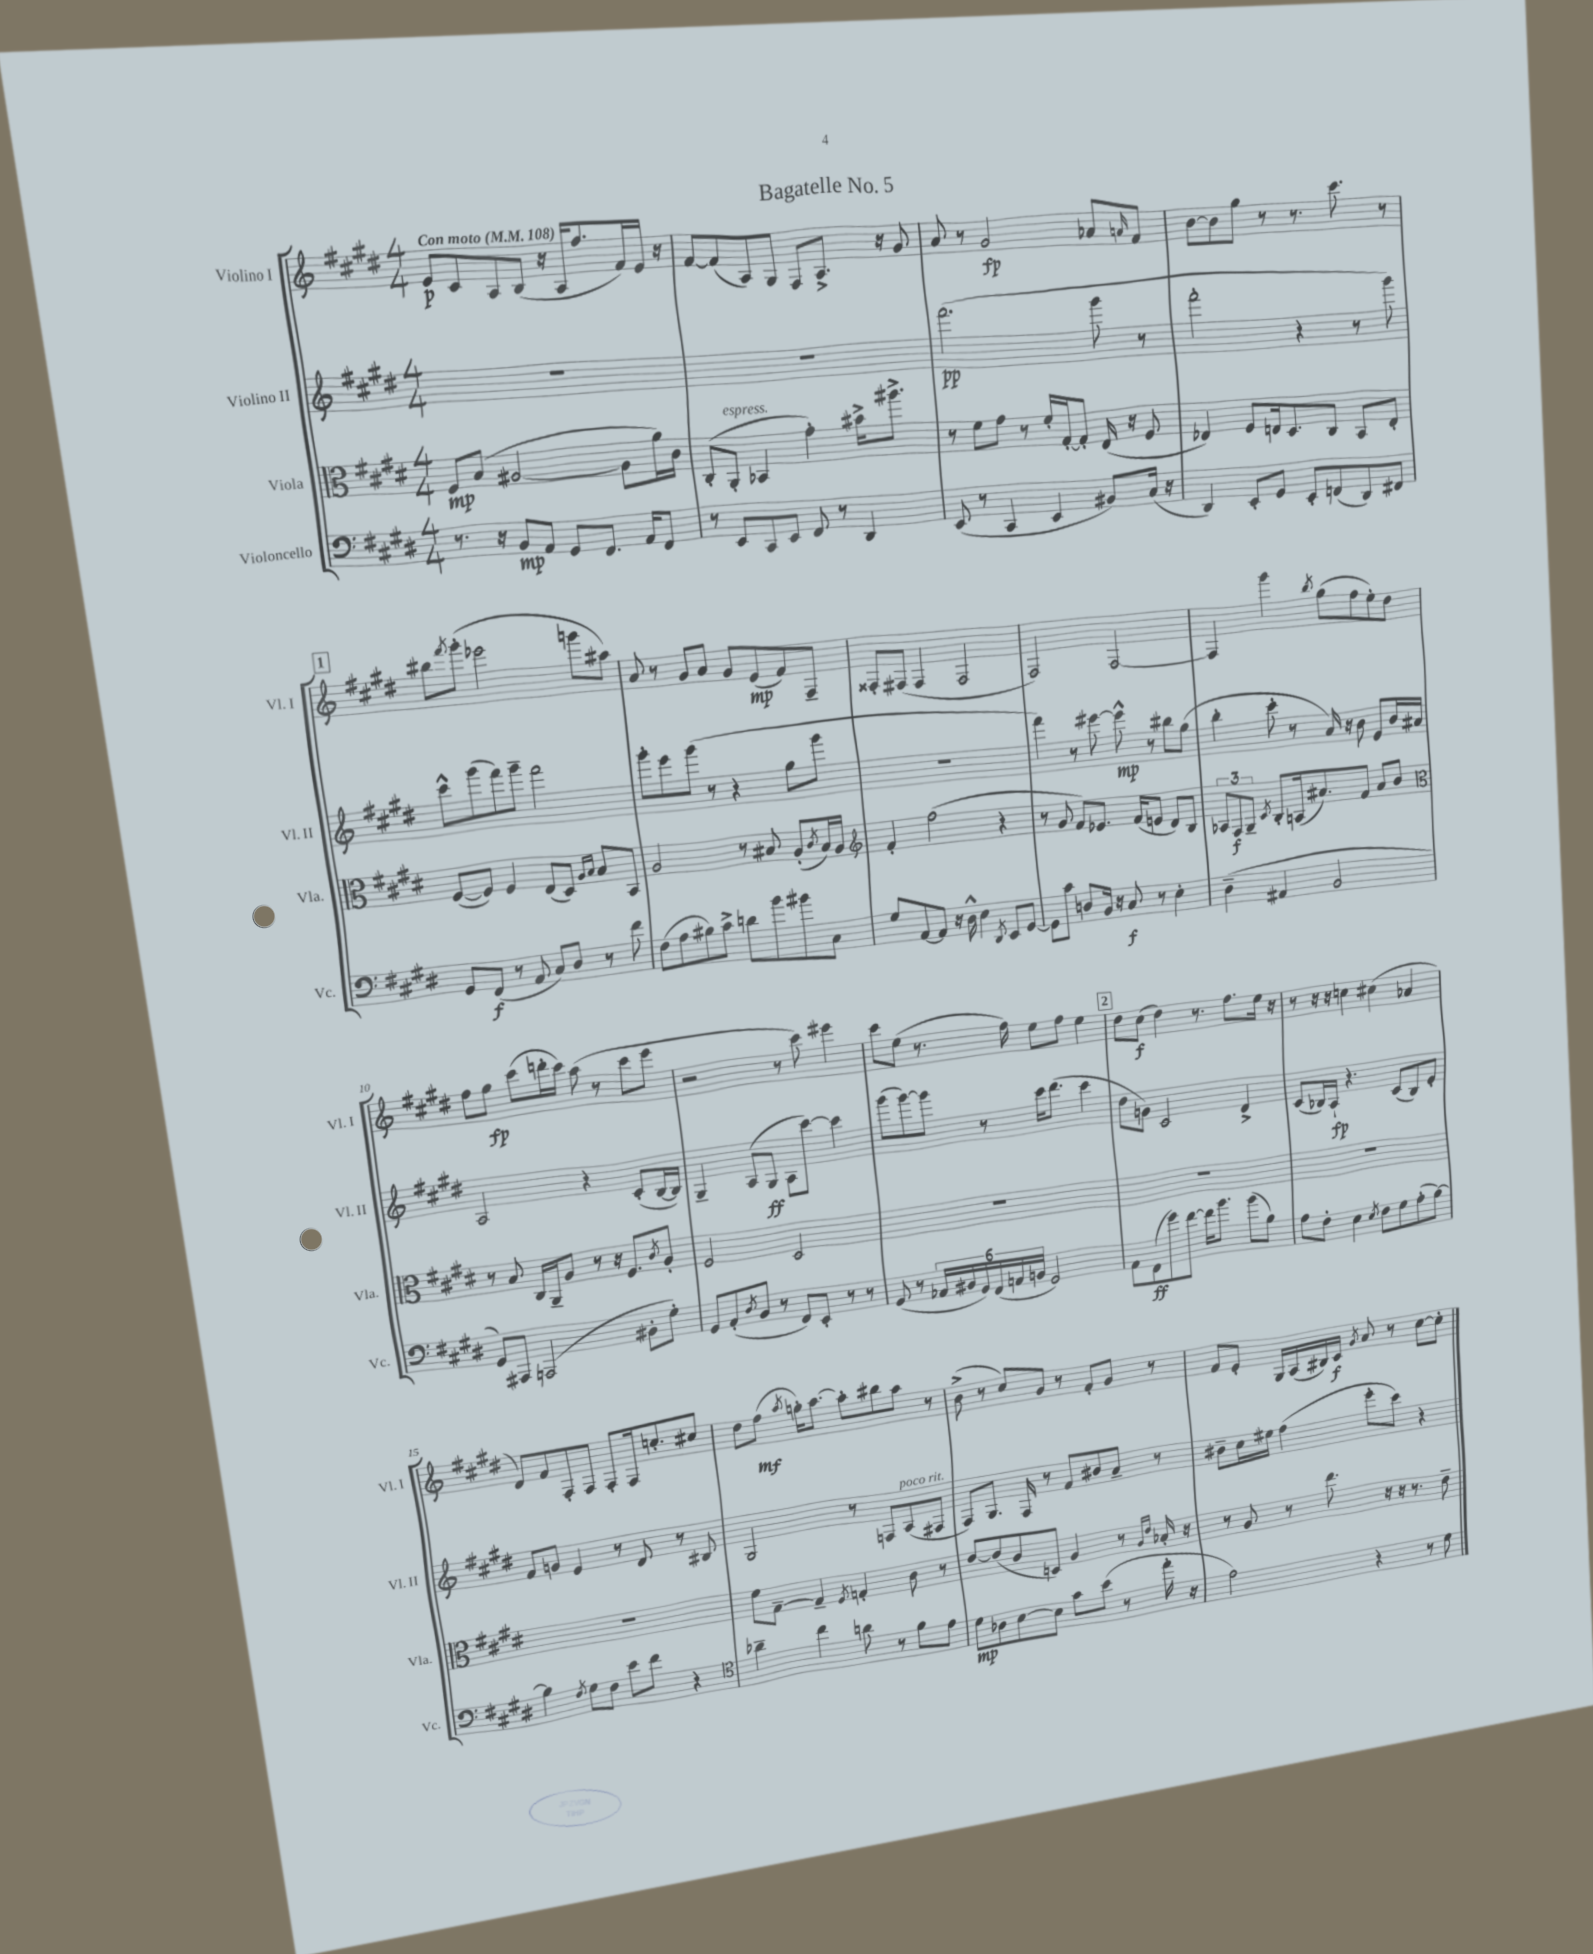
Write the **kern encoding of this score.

**kern	**kern	**kern	**kern
*staff4	*staff3	*staff2	*staff1
*clefF4	*clefC3	*clefG2	*clefG2
*k[f#c#g#d#]	*k[f#c#g#d#]	*k[f#c#g#d#]	*k[f#c#g#d#]
*M4/4	*M4/4	*M4/4	*M4/4
*MM108	*MM108	*MM108	*MM108
8.r	8F#	1r	8e
.	(8B	.	8c#
16r	.	.	.
8BB	[2A#	.	8A
8AA	.	.	(8B
8GG#	.	.	16r
.	.	.	16A
8.FF#	.	.	8.ff#
.	8A#]	.	.
16AA	.	.	16f#)
8FF#	16a)	.	16e
.	16c#	.	16r
=	=	=	=
8r	(8C#'	1r	[8f#
8EE	8AA'	.	(8f#]
8CC#	4BB-	.	8A)
8EE	.	.	8G#
8FF#	4g#')	.	8F#
8r	.	.	8.A^
4DD#	16b#^	.	.
.	8.aa#^	.	16r
.	.	.	8g#
=	=	=	=
(8EE	8r	(2.fff#	8a
8r	8f#	.	8r
4CC#	8g#	.	2g#
.	8r	.	.
4EE	16f#'	.	.
.	[16G#'	.	.
.	8G#']	.	.
8BB#)	(16E	8ggg#	8a-
.	16r	.	.
.	.	.	16qqa
(16C#	8F#	8r	8f#
16r	.	.	.
=	=	=	=
4DD#)	4E-)	2fff#'	[8b
.	.	.	8b]
8EE'	8F#	.	8gg#
8GG#	16E	.	8r
.	8.D#	.	.
8EE'	.	4r	8.r
(8FF	8C#	.	.
.	.	.	8.ccc#
8DD#)	8BB	8r	.
8FF#	8E'	8ggg#)	8r
=	=	=	=
8GG#	([8F#	8ccc#^^	8bb#
.	.	.	8qfff#
(8FF#	8F#])	(8ggg#	(8ggg#'
8r	4F#	8fff#)	2eee-
8AA	.	8ggg#~	.
8C#)	(8E	2fff#	.
8D#	8D#)	.	.
.	16qqA	.	.
.	16qqB	.	.
8r	8B	.	8ggg
8f#	8BB	.	8aa#)
=	=	=	=
(8F#	2A	8ggg#'	8a
8A	.	8eee	8r
8B#)	.	(8ggg#	8g#
8c#^	.	8r	8a
8d	8r	4r	8g#
8b	8B#	.	(8e
8b#	(8A'	8gg#	8f#)
.	8qc#	.	.
8C#	16B#)	8ggg#	8F#~
.	16A	.	.
=	=	=	=
*	*clefG2	*	*
8G#	4f#'	1r	8F##'
[8AA	.	.	(8F#
8AA]	(2ff#	.	4F#
16r	.	.	.
16D#^^	.	.	.
4E	.	.	2F#
8qDD#	.	.	.
8EE	4r	.	.
[8GG#	.	.	.
=	=	=	=
8GG#]	8r	4fff#)	2F#)
8c#	8g#	.	.
8D	8f#)	8r	.
16BB	8.e-	[8eee#	.
16r	.	.	.
8C#	.	8eee#^^]	[2F#
.	(16f#	.	.
8r	8e	8r	.
4E'	8d#)	8bb#	.
.	8B	(8gg#	.
=	=	=	=
(4D#~	12A-	4bb'	4F#]
.	12F#	.	.
.	12G#~	.	.
.	8qc#	.	.
4AA#	8B'	8ccc#'	4ggg#
.	(16A	8r	.
.	8.a#)	.	.
.	.	.	8qbb
2BB	.	16a)	(8gg#
.	.	16r	.
.	8f#	8b	8ff#
.	8a#	8e	8ee')
.	8b	16b	8dd#
.	.	16a#	.
=	=	=	=
*	*clefC3	*	*
8GG#)	8r	2A	8ff#
8AAA#	8B	.	8gg#
(2AAA	16C#	.	(8ccc#
.	16AA~	.	.
.	8A	.	16ddd'
.	.	.	16ccc#)
.	8r	4r	(8aa
.	16r	.	8r
.	8.F#	.	.
8BB#'	.	(8c#'	8ccc#
.	8qc#	.	.
8G#')	8A'	[16B	8eee
.	.	16B])	.
=	=	=	=
8GG#	2F#	4G#~	2r
(8AA'	.	.	.
8qD#	.	.	.
8BB	.	(8A	.
8r	.	8G#	.
8FF#)	2D#	8A	8r
8EE'	.	[8ccc#)	8ccc#)
8r	.	4ccc#]	4eee#
8r	.	.	.
=	=	=	=
(8GG#	1r	(8ggg#	8ccc#
8r	.	[8ggg#)	(8ee
24AA-	.	8ggg#]	8.r
24BB#	.	.	.
24GG#)	.	.	.
(24FF#	.	8r	.
24AA	.	.	.
.	.	.	16ff#)
24BB	.	.	.
2GG#)	.	16ccc#	8ee
.	.	(8.ddd#	.
.	.	.	8ff#
.	.	4ccc#	4ee
=	=	=	=
8AA	1r	8dd#	8dd#
(8FF#	.	8g)	(8cc#
8g#)	.	2c#	4dd#)
[8f#	.	.	.
16f#]	.	.	8.r
8.b	.	.	.
.	.	.	8.ff#
(8b	.	4d#^	.
8B)	.	.	16ee
.	.	.	16r
=	=	=	=
8A	1r	(8c#	8r
8F#'	.	16B-)	16r
.	.	16A`	16r
4E	.	4.r	4cc
8qE	.	.	.
8F#	.	.	(4cc#
8G#	.	(8c#	.
(8A'	.	8B-)	4a-
[8B)	.	8e'	.
=	=	=	=
4B]	1r	8f#	8d#)
.	.	8g	8f#
8qF#	.	.	.
8G#	.	4e	8F#'
8F#	.	.	8F#
8e	.	8r	8F#'
8f#	.	8d#	16F#
.	.	.	8.cc'
4r	.	8r	.
.	.	8B#	8cc#
=	=	=	=
*clefC4	*	*	*
4a-~	8f#	2G#	8dd#
.	[8G#~	.	(8ff#
.	.	.	8qaa
4cc#	4G#~]	.	16gg')
.	.	.	[8.aa
.	8qF#	.	.
8a	4G'	8r	8aa']
8r	.	8F	8bb#
8f#	8c#	(8A	8aa
8e	8r	8F#	8r
=	=	=	=
8d#	[8e	8F#)	(8b^
8A-	(8e]	8.G#	8r
[8B	8c#	.	8cc#)
.	.	16F#	.
8B]	8D)	8r	8g#
8g#	4A	8f#	8r
(8b	.	8b#	8f#'
8r	8r	8a~	8g#
.	16qqA	.	.
.	16qqe	.	.
16ee'	16B-'	8r	8r
16r	16r	.	.
=	=	=	=
2e)	8r	8b#~	8f#
.	8A	16cc#	8e'
.	.	16ee#	.
.	8r	(4ff#	16G#
.	.	.	(16A
.	8.ee	.	16B#)
.	.	.	16c#
.	.	.	8qg#
4r	.	8eee'	8a
.	16r	.	.
.	16r	8ccc#)	8r
.	8.r	.	.
8r	.	4r	[8cc#
8d#	8e~	.	8cc#']
==	==	==	==
*-	*-	*-	*-
